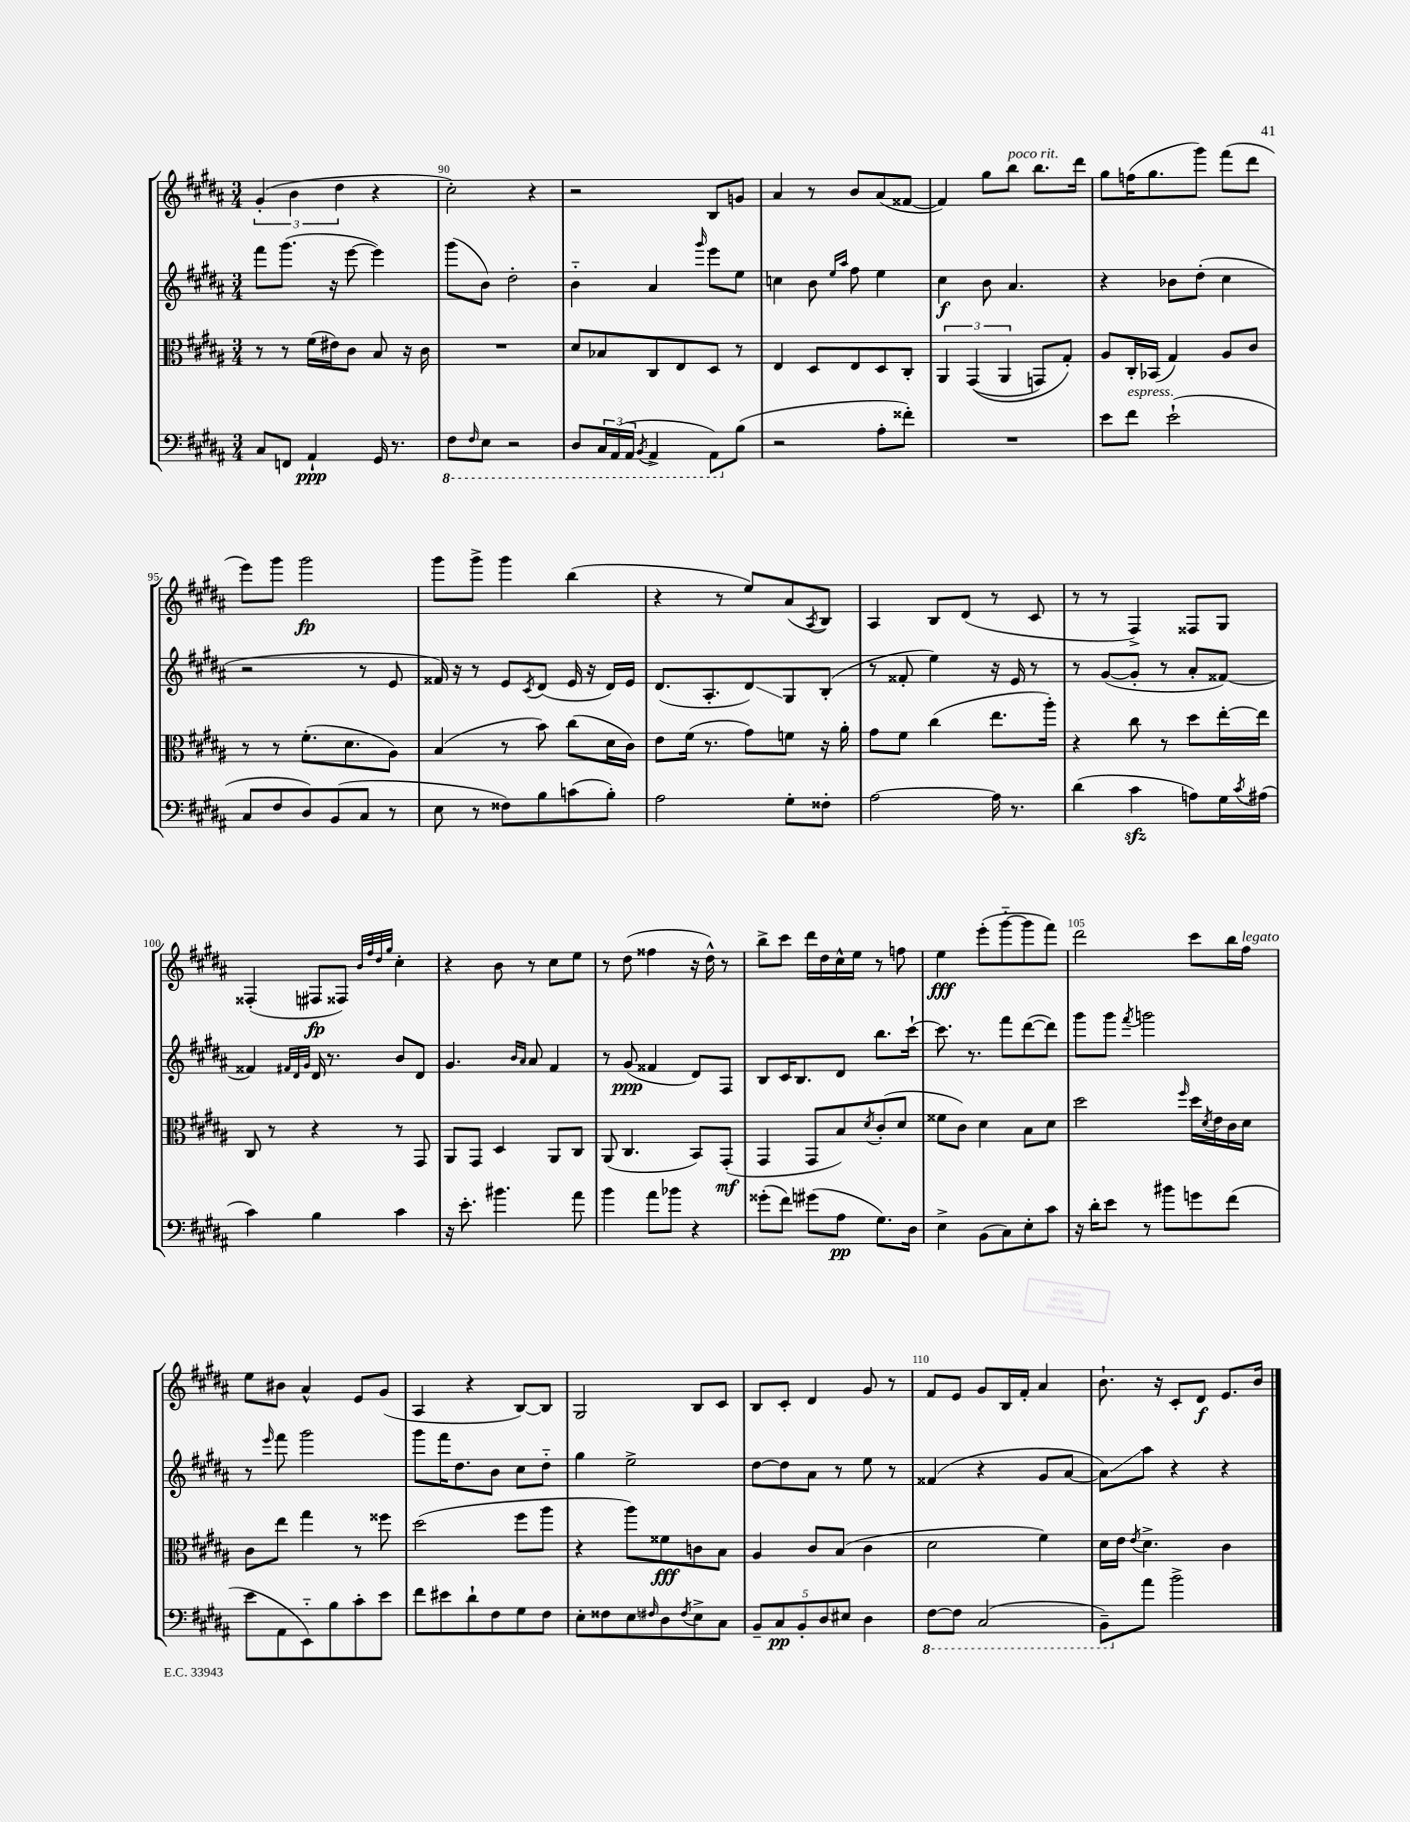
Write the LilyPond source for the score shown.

<<
\new StaffGroup <<
\new Staff = "s0" {
    \clef treble \key b \major \numericTimeSignature \time 3/4
    \tuplet 3/2 { gis'4-.( b'4 dis''4 } r4 |
    cis''2-.) r4 |
    r2 b8 g'8 |
    ais'4 r8 b'8 ais'8( fisis'8~ |
    fisis'4) gis''8 b''8^\markup { \italic "poco rit." } b''8. dis'''16 |
    gis''8 f''16( gis''8. gis'''8) fis'''8( dis'''8 |
    e'''8) gis'''8 gis'''2\fp |
    gis'''8 gis'''8-> gis'''4 b''4( |
    r4 r8 e''8) ais'8( \acciaccatura { ais8 } b8) |
    ais4 b8 dis'8( r8 cis'8 |
    r8 r8 fis4->) fisis8 gis8 |
    fisis4-.( fis8\fp fisis8) \grace { b'32 fis''32 dis''32 gis''32 } cis''4-. |
    r4 b'8 r8 cis''8 e''8 |
    r8 dis''8( fisis''4 r16 dis''16-^) r8 |
    b''8-> cis'''8 dis'''16 dis''16 cis''16-^ e''16 r8 f''8 |
    e''4\fff e'''8-.( gis'''8~-_ gis'''8 fis'''8) |
    dis'''2 cis'''8 b''16 fis''16^\markup { \italic "legato" } |
    e''8 bis'8 ais'4-^ e'8 gis'8( |
    ais4 r4 b8~) b8 |
    gis2 b8 cis'8 |
    b8 cis'8-. dis'4 gis'8 r8 |
    fis'8 e'8 gis'8 b16 fis'16-. ais'4 |
    b'8.-! r16 cis'8-. dis'8\f e'8. b'16 \bar "|." |
}
\new Staff = "s1" {
    \clef treble \key b \major \numericTimeSignature \time 3/4
    fis'''8 gis'''8.( r16 e'''8~ e'''4) |
    gis'''8( b'8) dis''2-. |
    b'4-_ ais'4 \grace { gis'''16 } e'''8 e''8 |
    c''4 b'8 \grace { e''16 ais''16 } fis''8 e''4 |
    cis''4\f b'8 ais'4. |
    r4 bes'8 dis''8-.( cis''4 |
    r2 r8 e'8 |
    fisis'16) r16 r8 e'8 \acciaccatura { cis'8 } dis'8( e'16 r16 dis'16) e'16 |
    dis'8.( ais8.-. dis'8\glissando) gis8 b8-.( |
    r8 fisis'8-. e''4) r16 e'16 r8 |
    r8 gis'8~( gis'8-. r8 ais'8-. fisis'8~) |
    fisis'4 \grace { fis'32 dis'32 gis'32 } dis'16 r8. b'8 dis'8 |
    gis'4. \grace { b'16 ais'16 } ais'8 fis'4 |
    r8 gis'8\ppp( fisis'4 dis'8) fis8 |
    b8 cis'16 b8. dis'8 b''8. cis'''16~-! |
    cis'''8. r8. fis'''8 dis'''8~( dis'''8) |
    gis'''8 gis'''8 \acciaccatura { fis'''8 } g'''2 |
    r8 \grace { e'''16 } fis'''8 gis'''2 |
    gis'''8 fis'''16 dis''8. b'8 cis''8 dis''8-_ |
    gis''4 e''2-> |
    dis''8~ dis''8 ais'8 r8 e''8 r8 |
    fisis'4( r4 gis'8 ais'8~ |
    ais'8\glissando) ais''8 r4 r4 \bar "|." |
}
\new Staff = "s2" {
    \clef alto \key b \major \numericTimeSignature \time 3/4
    r8 r8 fis'16( eis'16) cis'8 b8 r16 cis'16 |
    R2. |
    dis'8 bes8 cis8 e8 dis8 r8 |
    e4 dis8 e8 dis8 cis8-. |
    \tuplet 3/2 { ais,4 gis,4(\( ais,4 } g,8) gis8-.\) |
    ais8 cis16-. bes,16( gis4) ais8 cis'8 |
    r8 r8 fis'8.-.( dis'8. ais8) |
    b4( r8 b'8) cis''8( dis'16 cis'16) |
    e'8 fis'16( r8. gis'8) f'8 r16 ais'16-. |
    gis'8 fis'8 cis''4( e''8. ais''16-.) |
    r4 cis''8 r8 dis''8 e''16~-. e''16 |
    cis8 r8 r4 r8 gis,8 |
    ais,8 gis,8 dis4 ais,8 cis8 |
    ais,8( cis4. b,8) gis,8-.\mf( |
    gis,4 gis,8 b8) \acciaccatura { dis'8 } cis'8-.( dis'8 |
    fisis'8 cis'8) dis'4 b8 dis'8 |
    dis''2 \grace { fis''16 } dis''16 \acciaccatura { dis'8 } e'16 cis'16 dis'16 |
    cis'8 e''8 gis''4 r8 fisis''8 |
    dis''2( fis''8 ais''8 |
    r4 ais''8) fisis'8\fff c'8 b8 |
    ais4 cis'8 b8( cis'4 |
    dis'2 fis'4) |
    dis'16 e'16 \acciaccatura { e'8 } dis'4.-> cis'4 \bar "|." |
}
\new Staff = "s3" {
    \clef bass \key b \major \numericTimeSignature \time 3/4
    cis8 f,8 ais,4-!\ppp gis,16 r8. |
    \ottava #-1 fis,8 \grace { fis,16 } e,8 r2 |
    dis,8 \tuplet 3/2 { cis,16 ais,,16( ais,,16 } \acciaccatura { b,,8 } ais,,4-> ais,,8) \ottava #0 b8( |
    r2 ais8-. fisis'8-.) |
    R2. |
    e'8 fis'8^\markup { \italic "espress." } e'2-!( |
    cis8 fis8 dis8) b,8( cis8 r8 |
    e8 r8 fisis8) b8 c'8( b8-.) |
    ais2 gis8-. fisis8-. |
    ais2~ ais16 r8. |
    dis'4( cis'4\sfz a8) gis16 \acciaccatura { cis'8 } ais16( |
    cis'4) b4 cis'4 |
    r16 e'8.-. bis'4. ais'8 |
    b'4 ais'8 bes'8 r4 |
    gisis'8-.( fis'8) gis'8( ais8\pp gis8.) dis16 |
    e4-> b,8( cis8) e8-. cis'8 |
    r16 dis'16-. e'8 r8 bis'8 g'8 fis'8( |
    e'8 ais,8 e,8-_) b8 cis'8-. e'8 |
    fis'8 eis'8 dis'8-! fis8 gis8 fis8 |
    e8-. fisis8 e8 \grace { fis16 } dis8 \acciaccatura { fis8 } e8-> cis8 |
    \tuplet 5/4 { b,8-- cis8\pp b,8-. dis8 eis8 } dis4 |
    \ottava #-1 fis,8~ fis,8 cis,2( |
    b,,8--) \ottava #0 ais'8 b'2-> \bar "|." |
}
>>
>>
\layout { \context { \Score currentBarNumber = #89 \override BarNumber.break-visibility = ##(#f #t #t) barNumberVisibility = #(every-nth-bar-number-visible 5) } }
